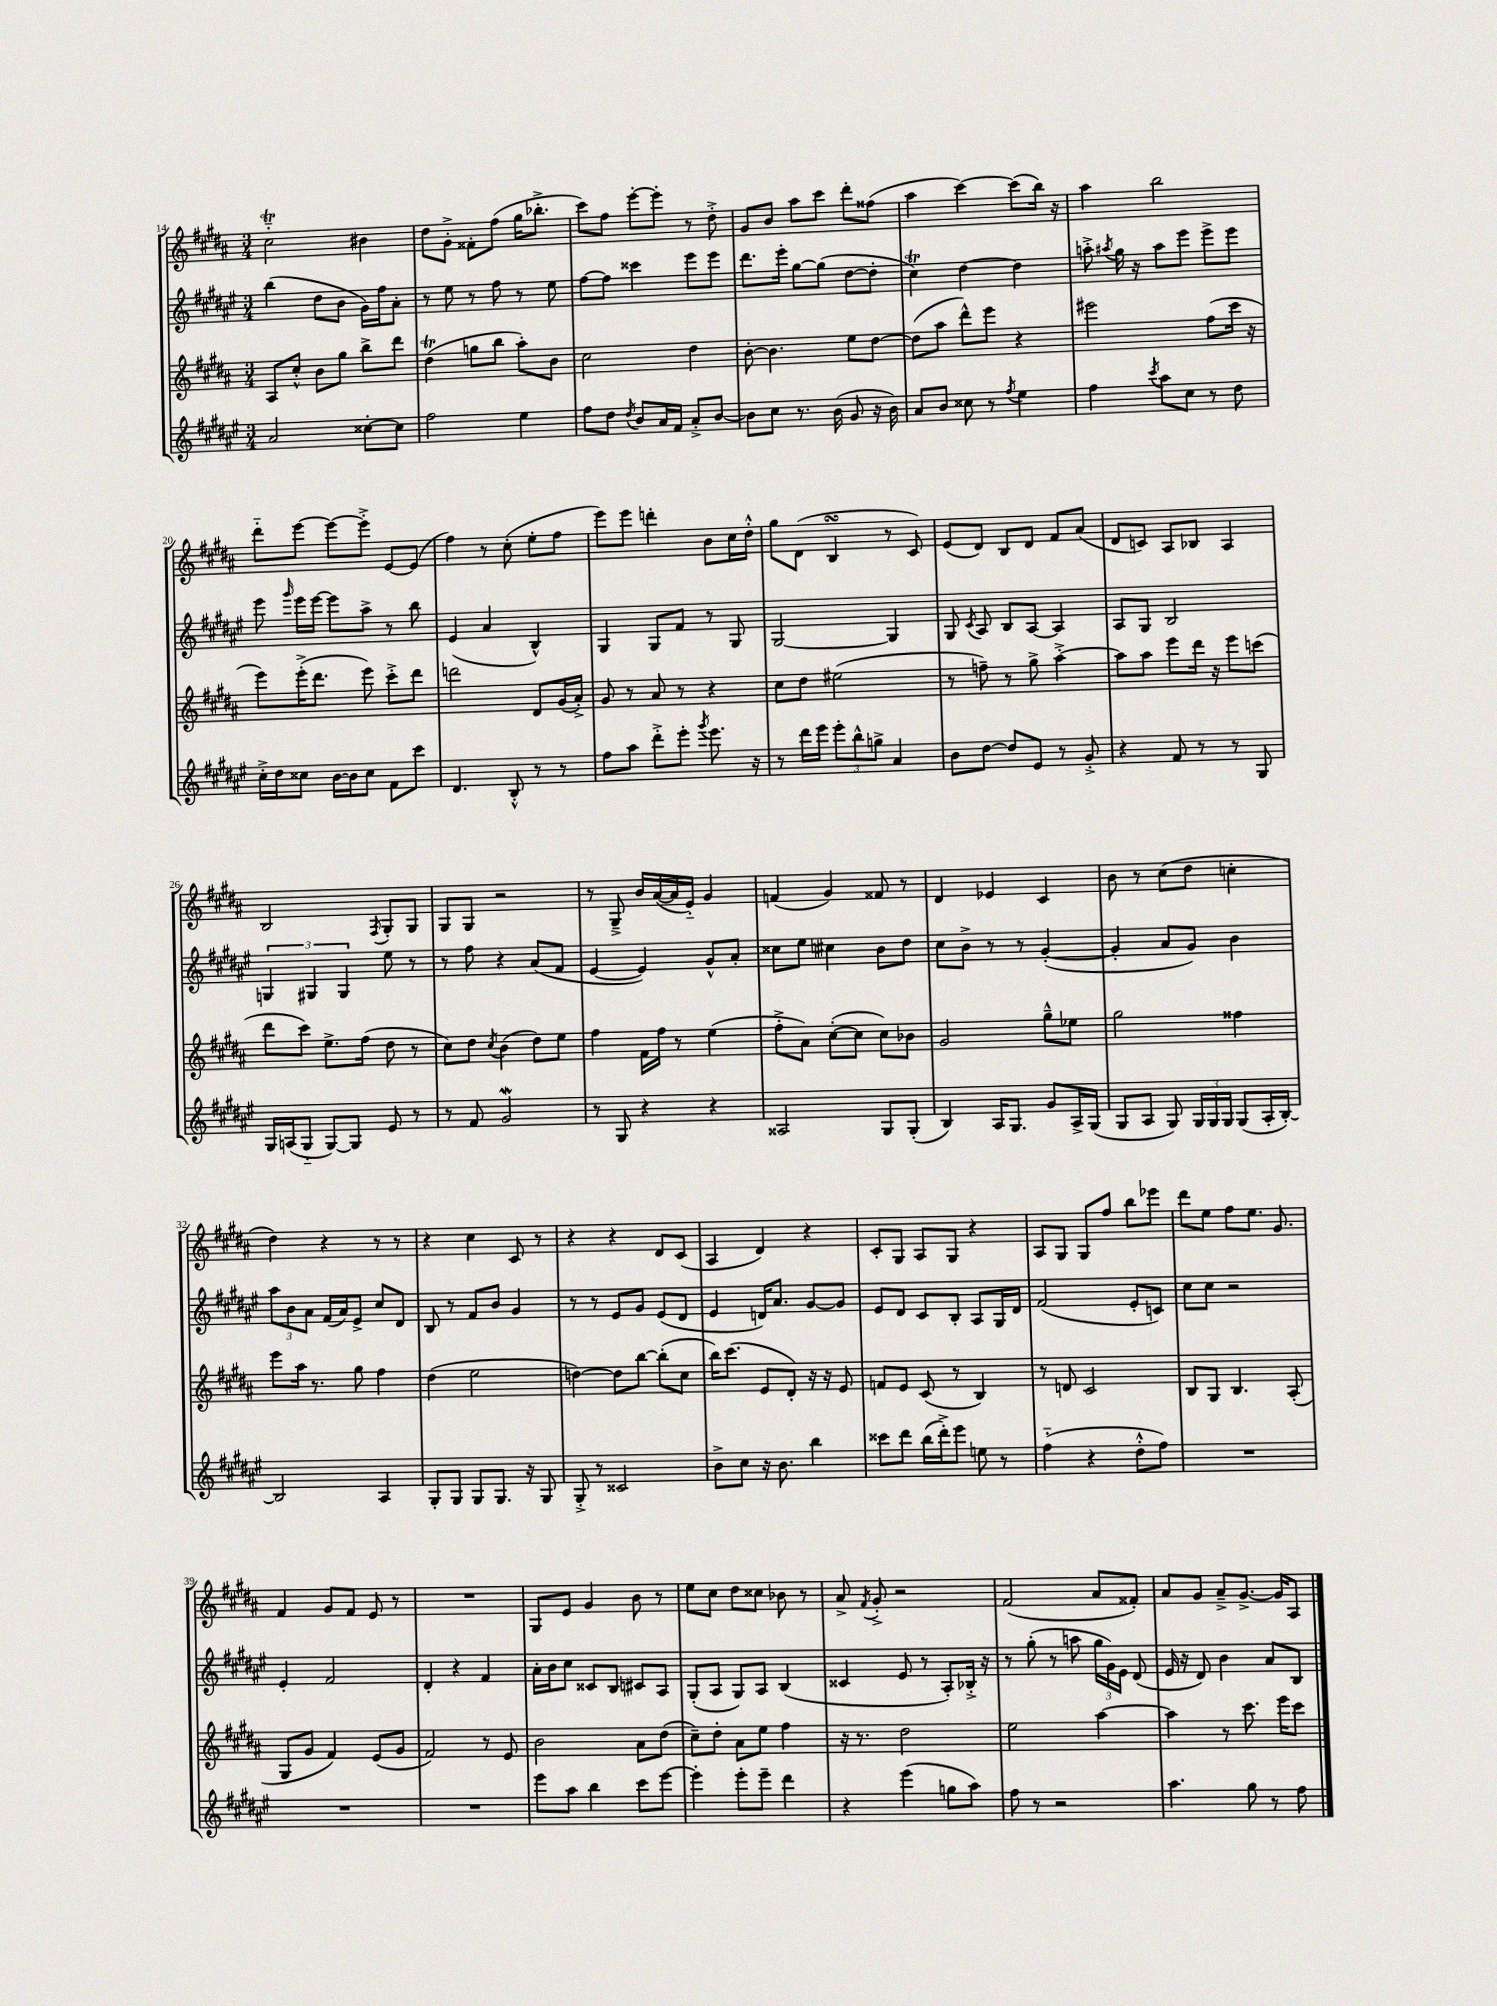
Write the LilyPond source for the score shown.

<<
\new StaffGroup <<
\new Staff = "s0" {
    \clef treble \key b \major \numericTimeSignature \time 3/4
    \autoBeamOff cis''2-_\trill bis'4 |
    dis''8[ gis'8]-.-> fisis'8[-. fis''8]( gis''16[ bes''8.]-.-> |
    cis'''8[) fis''8] e'''8[~-. e'''8]-. r8 dis''8-.-> |
    gis'8[ b'8] ais''8[ cis'''8] dis'''8[-. fisis''8]( |
    ais''4 cis'''4~) cis'''8[( b''16]) r16 |
    ais''4 b''2 |
    dis'''8[-_ e'''8]~ e'''8[~ e'''8]-.-> e'8[~ e'8]( |
    fis''4) r8 cis''8-.( e''8[-. fis''8] |
    e'''8[) e'''8] d'''4-. b'8[ cis''16 dis''16]-.-^ |
    gis''8[ dis'8]( b4\turn r8 cis'8) |
    e'8[( dis'8]) b8[ dis'8] fis'8[ ais'8]( |
    dis'8[ c'8]) ais8[ bes8] ais4 |
    b2 \acciaccatura { fis8 } gis8[-. gis8] |
    gis8[ gis8] r2 |
    r8 gis8---> b'16[ ais'16~( ais'16 e'16]-_) gis'4 |
    f'4( gis'4) fisis'8 r8 |
    dis'4 ees'4 cis'4 |
    b'8 r8 cis''8[( dis''8] c''4-. |
    dis''4) r4 r8 r8 |
    r4 cis''4 cis'8 r8 |
    r4 r4 dis'8[ cis'8]( |
    ais4 dis'4) r4 |
    cis'8[-. gis8] ais8[ gis8] r4 |
    ais8[ gis8] gis8[ fis''8] b''8[ ees'''8] |
    dis'''8[ e''8] fis''8[ e''8.] gis'8. |
    fis'4 gis'8[ fis'8] e'8 r8 |
    R2. |
    gis8[ e'8] gis'4 b'8 r8 |
    e''8[ cis''8] dis''8[ cisis''8] bes'8 r8 |
    ais'8-> \acciaccatura { fis'8 } gis'8-.-> r2 |
    fis'2( ais'8[ fisis'8]-.) |
    ais'8[ gis'8] ais'8[---> gis'8.]~-> gis'16[ ais8] \bar "|." |
}
\new Staff = "s1" {
    \clef treble \key fis \major \numericTimeSignature \time 3/4
    \autoBeamOff b''4( dis''8[ b'8] gis'16[) fis''16 ais'8]-. |
    r8 eis''8 r8 fis''8 r8 eis''8 |
    fis''8[~ fis''8] cisis'''4 eis'''8[ eis'''8] |
    dis'''8.[ eis'''16]-. gis''8[~ gis''8]( dis''8[~ dis''8]-. |
    cis''4\trill) dis''4~ dis''4 |
    a''8-.-> \acciaccatura { ais''8 } gis''16 r16 ais''8[ eis'''8] eis'''8[-> eis'''8] |
    eis'''8 \grace { gis'''16 } eis'''16[ eis'''16]~ eis'''8[ ais''8]-> r8 b''8 |
    eis'4( ais'4 b4-^) |
    gis4 gis8[ fis'8] r8 gis8 |
    gis2~ gis4 |
    gis8 \acciaccatura { cis'8 } ais8 b8[ ais8]~ ais4 |
    ais8[ gis8] b2 |
    \tuplet 3/2 { g4 gis4 gis4 } eis''8 r8 |
    r8 fis''8 r4 ais'8[( fis'8] |
    eis'4~ eis'4) gis'8[-^ ais'8]-. |
    cisis''8[ eis''8] cis''4 b'8[ dis''8] |
    cis''8[ b'8]-> r8 r8 gis'4~-.( |
    gis'4-. ais'8[ gis'8]) b'4 |
    \tuplet 3/2 { ais''8[ b'8 ais'8] } fis'16[( ais'16) eis'8]-> cis''8[ dis'8] |
    b8 r8 fis'8[ b'8] gis'4 |
    r8 r8 eis'8[ gis'8] eis'8[( dis'8] |
    eis'4 d'16[) ais'8.] gis'8[~ gis'8] |
    eis'8[ dis'8] cis'8[ b8]-. ais8[ gis16 dis'16] |
    fis'2( eis'8[-. c'8]) |
    cis''8[ cis''8] r2 |
    eis'4-. fis'2 |
    dis'4-. r4 fis'4 |
    ais'16[-. b'16 cis''8] cisis'8[ b8] cis'8[ ais8] |
    gis8[-.( ais8] gis8[) ais8] b4( |
    cisis'4 eis'8 r8 ais8[-.) bes16]-.-> r16 |
    r8 gis''8-.( r8 a''8 \tuplet 3/2 { gis''16[ gis'16) eis'16] } dis'8( |
    eis'16 r16 dis'8) b'4 ais'8[ b8] \bar "|." |
}
\new Staff = "s2" {
    \clef treble \key b \major \numericTimeSignature \time 3/4
    \autoBeamOff ais8[ cis''8]-.-^ b'8[ gis''8] b''8[-> dis'''8] |
    dis''4\trill( g''8[ b''8] ais''8[-.) b'8] |
    cis''2 dis''4 |
    b'8~-. b'4. e''8[ dis''8]~ |
    dis''8[( ais''8] dis'''8[-^) e'''8] r4 |
    eis'''2 fis''8[( cis'''16] r16 |
    e'''8[) e'''16-.->( dis'''8.] e'''8) cis'''8[-.-> dis'''8] |
    d'''2 dis'8[ gis'16( ais'16]-.->) |
    gis'8 r8 ais'8 r8 r4 |
    cis''8[ dis''8] eis''2( |
    r8 f''8--) r8 gis''8-> ais''4~-.-> |
    ais''8[ ais''8] e'''8[ dis'''16] r16 e'''8[ c'''8]( |
    dis'''8[ cis'''8]) e''8.[-> fis''16]( dis''8 r8 |
    cis''8[) dis''8] \acciaccatura { cis''8 } b'4( dis''8[) e''8] |
    fis''4 fis'16[ fis''16] r8 e''4( |
    fis''8[-.-> ais'8]) cis''8[~-.( cis''8] cis''8[) bes'8] |
    gis'2 gis''8[---^ ees''8] |
    gis''2 fisis''4 |
    e'''8[ ais''16] r8. gis''8 fis''4 |
    dis''4( e''2 |
    d''4~) d''8[ b''8]~ b''8[-.( cis''8] |
    b''16[) cis'''8.]( e'8[ dis'8]-.) r16 r16 e'8 |
    f'8[ e'8] cis'8( r8 b4) |
    r8 d'8 cis'2 |
    b8[ gis8] b4. ais8-.( |
    gis8[ gis'8] fis'4) e'8[( gis'8] |
    fis'2) r8 e'8 |
    b'2 ais'8[ dis''8]( |
    cis''8[--) dis''8]-. ais'8[ e''8] fis''4 |
    r16 r8. dis''2 |
    e''2 ais''4~ |
    ais''4 r8 cis'''8. e'''16[ cis'''8] \bar "|." |
}
\new Staff = "s3" {
    \clef treble \key fis \major \numericTimeSignature \time 3/4
    \autoBeamOff ais'2 cisis''8[~-. cisis''8] |
    fis''2 eis''4 |
    fis''8[ dis''8] \acciaccatura { dis''8 } b'8[ ais'16 fis'16] ais'8[-.-> b'8]~ |
    b'8[ cis''8] r8. b'16( gis'8 r16 b'16) |
    ais'8[ b'8] cisis''8 r8 \acciaccatura { fis''8 } eis''4 |
    fis''4 \acciaccatura { cis'''8 } ais''8[ cis''8] r8 dis''8 |
    cis''16[-.-> dis''16 cisis''8] b'16[~ b'16 cisis''8] fis'8[ cis'''8] |
    dis'4. b8-.-^ r8 r8 |
    fis''8[ ais''8] dis'''8[-.-> eis'''8]-. \acciaccatura { gis'''8 } eis'''8. r16 |
    r8 dis'''16[ eis'''16] \tuplet 3/2 { eis'''8[-. b''8-^ g''8]-> } ais'4 |
    b'8[ dis''8]~ dis''8[ eis'8] r8 gis'8-.-> |
    r4 fis'8 r8 r8 gis8 |
    gis16[ a16( gis8]-_ gis8[~) gis8] eis'8 r8 |
    r8 fis'8 gis'2\mordent |
    r8 gis8 r4 r4 |
    aisis2 gis8[ gis8]-.( |
    b4) ais16[ gis8.] gis'8[ ais16-> gis16]( |
    gis8[ ais8] gis8) \tuplet 3/2 { gis16[ gis16 gis16] } gis8[( ais16-. b16]~-.) |
    b2 ais4 |
    gis8[-. gis8] gis8[ gis8.] r16 gis8 |
    gis8-.-> r8 cisis'2 |
    b'8[-> cis''8] r16 b'8. b''4 |
    cisis'''8[ dis'''8] b''16[( dis'''16-.->) eis'''8] e''8 r8 |
    fis''4-_( r4 dis''8[-.-^ fis''8]) |
    R2. |
    R2. |
    R2. |
    eis'''8[ ais''8] b''4 cis'''8[ eis'''8]~ |
    eis'''4-. eis'''8[-. eis'''8]-- dis'''4 |
    r4 eis'''4( g''8[ ais''8]) |
    fis''8 r8 r2 |
    ais''4. gis''8 r8 fis''8 \bar "|." |
}
>>
>>
\layout { \context { \Score currentBarNumber = #14 } }
